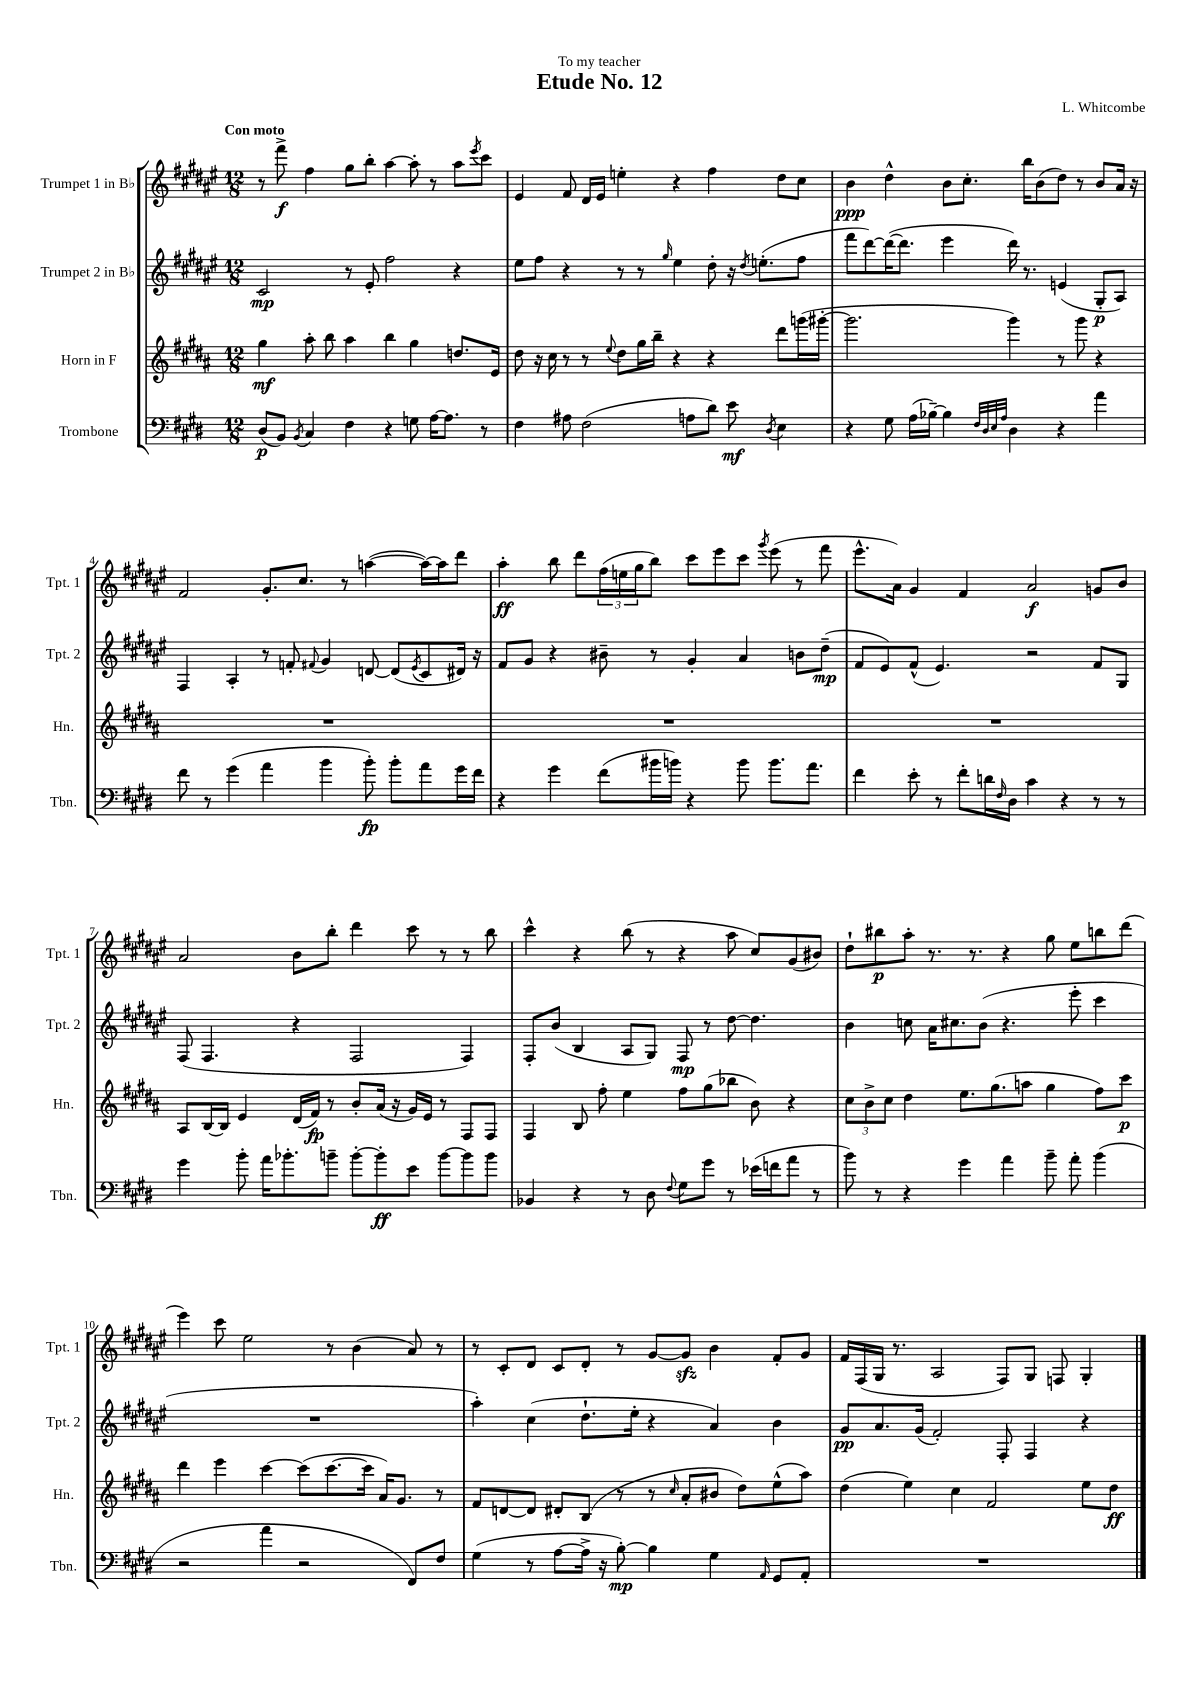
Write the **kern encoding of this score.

**kern	**kern	**kern	**kern
*staff4	*staff3	*staff2	*staff1
*clefF4	*clefG2	*clefG2	*clefG2
*k[f#c#g#d#]	*k[f#c#g#d#a#]	*k[f#c#g#d#a#e#]	*k[f#c#g#d#a#e#]
*M12/8	*M12/8	*M12/8	*M12/8
(8D#	4gg#	2c#	8r
8BB)	.	.	8fff#^
8qBB	.	.	.
4C#	8aa#'	.	4ff#
.	8bb	.	.
4F#	4aa#	8r	8gg#
.	.	8e#'	8bb'
4r	4bb	2ff#	[4aa#
8G	4gg#	.	8aa#']
[16A	.	.	8r
8.A]	.	.	.
.	8.dd	4r	8aa#
.	.	.	8qeee#
8r	.	.	8ccc#
.	16e	.	.
=	=	=	=
4F#	8dd#	8ee#	4e#
.	16r	8ff#	.
.	16cc#	.	.
8A#	8r	4r	8f#
(2F#	8r	.	16d#
.	.	.	16e#
.	8qqee	.	.
.	8dd#	8r	4ee'
.	16gg#	8r	.
.	16bb~	.	.
.	.	16qqgg#	.
.	4r	4ee#	4r
8A	.	.	.
8d#)	4r	8dd#'	4ff#
8e	.	16r	.
.	.	8qdd#	.
.	.	(8.ee'	.
8qD#	.	.	.
4E	8ddd#	.	8dd#
.	(16ggg	8ff#	8cc#
.	[16ggg#'	.	.
=	=	=	=
4r	2.ggg#]	8fff#	4b
.	.	[8ddd#)	.
8G#	.	(16ddd#_	4dd#^^
.	.	8.ddd#]	.
(16A	.	.	.
[16B-~)	.	.	.
4B-]	.	4eee#	8b
.	.	.	8.cc#'
32qqF#	.	.	.
32qqD#	.	.	.
32qqE	.	.	.
32qqA	.	.	.
4D#	4ggg#)	16ddd#)	.
.	.	8.r	16bb
.	.	.	(8b
4r	8r	(4e	8dd#)
.	8ggg#	.	8r
4a	4r	8G#'	8b
.	.	8A#)	16a#
.	.	.	16r
=	=	=	=
8f#	1.r	4F#	2f#
8r	.	.	.
(4g#	.	4A#'	.
4a	.	8r	8.g#'
.	.	8f'	.
.	.	.	8.cc#
.	.	8qqf#	.
4b	.	4g#	.
.	.	.	8r
8b')	.	[8d	([4aa
8b'	.	(8d]	.
.	.	8qe#	.
8a	.	8c#	16aa_)
.	.	.	16aa]
16g#	.	16d#)	8ddd#
16f#	.	16r	.
=	=	=	=
4r	1.r	8f#	4aa#'
.	.	8g#	.
4g#	.	4r	8bb
.	.	.	8ddd#
(8f#	.	8b#~	(24ff#
.	.	.	24ee
.	.	.	24gg#
16b#	.	8r	8bb)
16b)	.	.	.
4r	.	4g#'	8ccc#
.	.	.	8eee#
8b	.	4a#	8ccc#
.	.	.	8qggg#
8.b	.	.	(8eee#
.	.	8b	8r
8.a	.	.	.
.	.	(8dd#~	8fff#
=	=	=	=
4f#	1.r	8f#	8.eee#^^
.	.	8e#)	.
.	.	.	16a#)
8e'	.	(8f#^^	4g#
8r	.	4.e#)	.
8f#'	.	.	4f#
16d	.	.	.
16qqF#	.	.	.
16D#	.	.	.
4c#	.	2r	2a#
4r	.	.	.
8r	.	8f#	8g
8r	.	8G#	8b
=	=	=	=
4g#	8A#	(8F#	2a#
.	[16B	4.F#	.
.	16B]	.	.
8b'	4e	.	.
16a	.	.	.
8.b-'	.	.	.
.	(16d#	4r	8b
.	16f#)	.	.
8b~	8r	.	8bb'
[8b'	8b'	2F#	4ddd#
8b']	(16a#	.	.
.	16r	.	.
8e	16g#)	.	8ccc#
.	16e	.	.
[8b	8r	.	8r
8b]	8F#	4F#)	8r
8b	8F#	.	8bb
=	=	=	=
4BB-	4F#	8F#'	4ccc#^^
.	.	(8b	.
4r	8B	4B	4r
.	8ff#'	.	.
8r	4ee	8A#	(8bb
8D#	.	8G#)	8r
8qqF#	.	.	.
8G#	8ff#	8F#	4r
8g#	(8gg#	8r	.
8r	8bb-	[8dd#	8aa#
(16e-	8b)	4.dd#]	8cc#)
16f	.	.	.
8a	4r	.	(8g#
8r	.	.	8b#)
=	=	=	=
8b)	12cc#	4b	8dd#`
.	12b^	.	.
8r	.	.	8bb#
.	12cc#	.	.
4r	4dd#	8cc	8aa#'
.	.	16a#	8.r
.	.	8.cc#	.
4g#	8.ee	.	.
.	.	.	8.r
.	.	(8b	.
.	(8.gg#	.	.
4a	.	4.r	4r
.	8aa	.	.
8b~	4gg#	.	8gg#
8a'	.	8eee#'	8ee#
(4b	8ff#)	4ccc#	8bb
.	8ccc#	.	(8ddd#
=	=	=	=
2r	4ddd#	1.r	4eee#)
.	4eee	.	8ccc#
.	.	.	2ee#
4a	[4ccc#	.	.
2r	(8ccc#]	.	.
.	[8.ccc#	.	8r
.	.	.	(4b
.	16ccc#]	.	.
.	16a#)	.	.
.	8.g#	.	.
8FF#)	.	.	8a#)
8F#	8r	.	8r
=	=	=	=
(4G#	8f#	4aa#')	8r
.	[8d	.	8c#'
8r	8d]	(4cc#	8d#
[8A	8d#'	.	8c#
16A^]	(8B	8.dd#`	8d#'
16r	.	.	.
[8B')	8r	.	8r
.	.	16ee#'	.
4B]	8r	4r	[8g#
.	16qqcc#	.	.
.	8a#'	.	8g#]
4G#	8b#	4a#)	4b
.	8dd#)	.	.
16qqAA	.	.	.
8GG#	(8ee^^	4b	8f#'
8AA'	8aa#)	.	8g#
=	=	=	=
1.r	(4dd#	8g#	16f#
.	.	.	(16F#
.	.	8.a#	16G#
.	.	.	8.r
.	4ee)	.	.
.	.	(16g#	.
.	.	2f#')	2A#
.	4cc#	.	.
.	2f#	.	.
.	.	8F#'	8F#)
.	.	4F#	8G#
.	.	.	8F
.	8ee	4r	4G#'
.	8dd#	.	.
==	==	==	==
*-	*-	*-	*-
